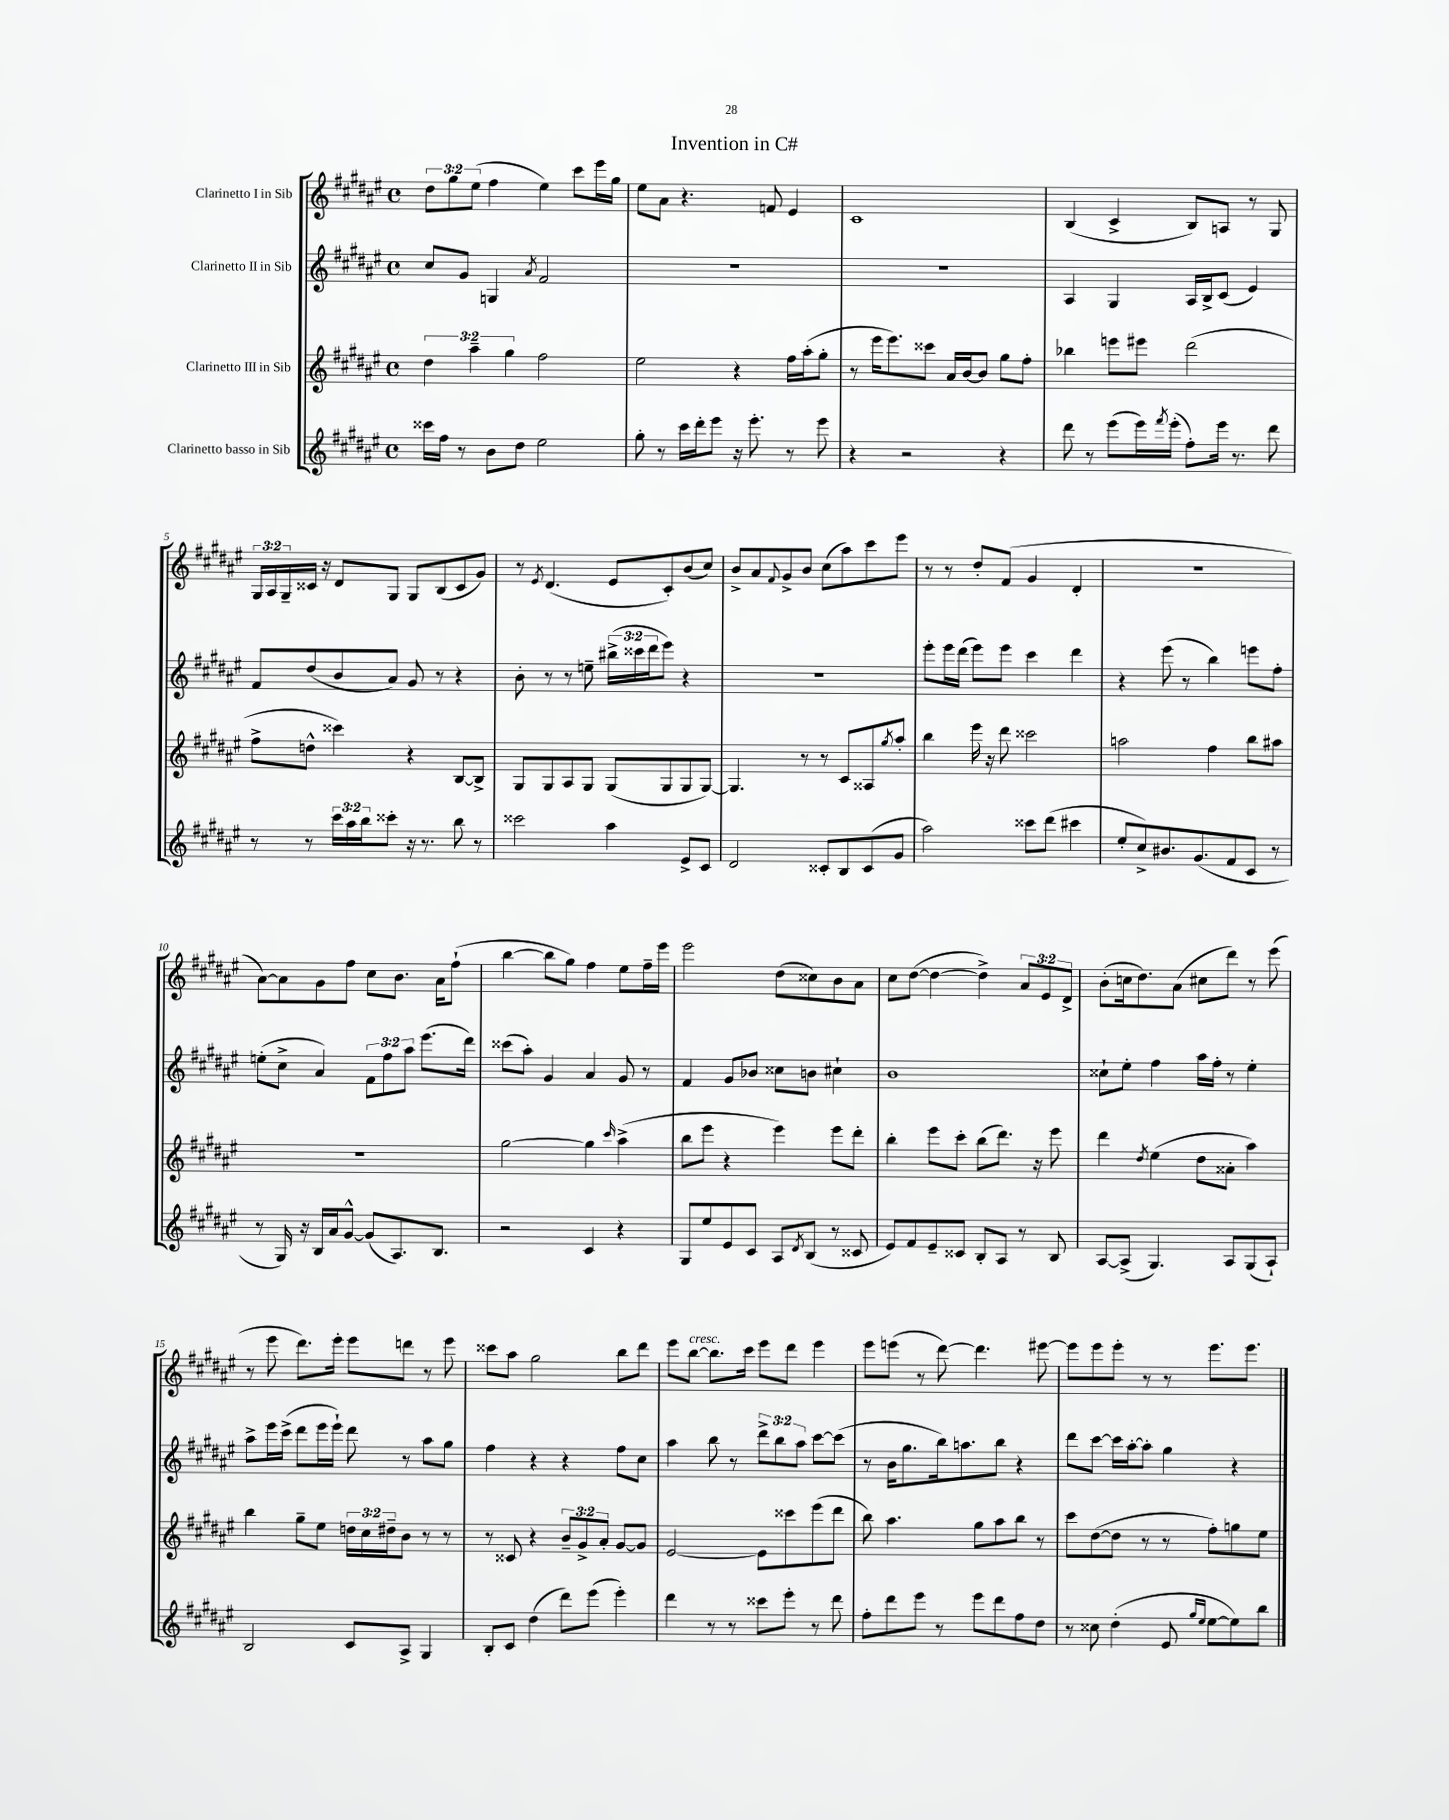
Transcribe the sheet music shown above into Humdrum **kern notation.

**kern	**kern	**kern	**kern
*staff4	*staff3	*staff2	*staff1
*clefG2	*clefG2	*clefG2	*clefG2
*k[f#c#g#d#a#e#]	*k[f#c#g#d#a#e#]	*k[f#c#g#d#a#e#]	*k[f#c#g#d#a#e#]
*M4/4	*M4/4	*M4/4	*M4/4
*met(c)	*met(c)	*met(c)	*met(c)
16ccc##\LL	6dd#\	8cc#/L	12dd#\L
16ff#\JJ	.	.	.
.	.	.	12gg#\
8r	.	8g#/J	.
.	6aa#~\	.	(12ee#\J
8b\L	.	4G/	4ff#\
.	6gg#\	.	.
8dd#\J	.	.	.
.	.	8qa#/	.
2ee#\	2ff#\	2f#/	4ee#\)
.	.	.	8ccc#\L
.	.	.	16eee#\L
.	.	.	16gg#\JJ
=	=	=	=
8gg#'\	2ee#\	1r	8ee#\L
8r	.	.	8a#\J
16ccc#\LL	.	.	4.r
16ddd#'\J	.	.	.
8eee#\J	.	.	.
16r	4r	.	.
8.eee#'\	.	.	.
.	.	.	8f/
8r	16ff#\LL	.	4e#/
.	(16aa#'\J	.	.
8eee#\	8gg#'\J	.	.
=	=	=	=
4r	8r	1r	1c#
.	16eee#\LK	.	.
.	8.eee#\)	.	.
2r	.	.	.
.	8ccc##\J	.	.
.	16a#/LL	.	.
.	[16b/J	.	.
.	8b/]J	.	.
4r	8gg#\L	.	.
.	8ff#'\J	.	.
=	=	=	=
8ddd#\	4bb-\	4A#/	(4B/
8r	.	.	.
(8eee#\L	8eee\L	4G#/	4c#^/
16eee#\L)	8eee#\J	.	.
8qfff#/	.	.	.
(16eee#'\JJ	.	.	.
8ff#'\L)	(2ddd#\	16A#/LL	8B/L)
.	.	16B^/J	.
16eee#\Jk	.	(8c#/J	8A/J
8.r	.	.	.
.	.	4e#/)	8r
8ddd#\	.	.	8G#/
=	=	=	=
8r	8ff#^\L	8f#/L	24G#/LL
.	.	.	24A#/
.	.	.	24G#~/
8r	8dd^^\J	(8dd#/	16c##/JJ
.	.	.	16r
24ccc#\LL	4ccc##\)	8b/	8d#/L
24aa#\	.	.	.
24bb\J	.	.	.
8ccc##'\J	.	8a#/J)	8G#/J
16r	4r	8g#/	8G#/L
8.r	.	.	.
.	.	8r	(8B/
8bb\	[8B/L	4r	8c##/
8r	8B^/]J	.	8g#/J)
=	=	=	=
2ccc##\	8G#/L	8b'\	8r
.	.	.	8qe#/
.	8G#/	8r	(4.d#/
.	8A#/	8r	.
.	8G#/J	8ee~\	.
4aa#\	(8G#/L	(24bb#^\LL	8e#/L
.	.	24ccc##\	.
.	.	24ddd#\J	.
.	8G#/	8eee#\J)	8c#'/)
8e#^/L	8G#/	4r	(8b/
8c#/J	[8G#/J)	.	8cc#/J)
=	=	=	=
2d#/	4.G#/]	1r	8b^/L
.	.	.	8a#/
.	.	.	8qqf#/
.	.	.	8g#^/
.	8r	.	8b/J
8c##'/L	8r	.	(8cc#\L
8B/	8c#/L	.	8aa#\)
(8c##/	8A##/	.	8ccc#\
.	8qgg#/	.	.
8g#/J	8aa#'/J	.	8eee#\J
=	=	=	=
2aa#\)	4bb\	8eee#'\L	8r
.	.	16eee#\L	8r
.	.	(16ddd#\JJ	.
.	16eee#\	8eee#\L)	8dd#'/L
.	16r	.	.
.	8ddd#\	8eee#\J	(8f#/J
8ccc##\L	2ccc##\	4ccc#\	4g#/
(8ddd#\J	.	.	.
4ccc#\	.	4ddd#\	4d#'/
=	=	=	=
8ee#'/L	2aa\	4r	1r
8cc#^/)	.	.	.
8.b#/	.	(8eee#\	.
.	.	8r	.
(8.g#/	.	.	.
.	4ff#\	4bb\)	.
8f#/	.	.	.
8c#/J	8bb\L	8eee\L	.
8r	8aa#\J	8ff#'\J	.
=	=	=	=
8r	1r	(8ee'\L	[8a#\L)
16G#/)	.	8cc#^\J	8a#\]
16r	.	.	.
16B/LL	.	4a#/)	8g#\
16a#/J	.	.	.
[8g#^^/J	.	.	8ff#\J
(8g#/]L	.	12f#\L	8cc#\L
.	.	12ff#\	.
8.A#/)	.	.	8.b\J
.	.	12aa#\J	.
.	.	(8.eee#\L	.
8.B/J	.	.	16a#\LK
.	.	.	(8ff#`\J
.	.	16ddd#\Jk)	.
=	=	=	=
2r	[2gg#\	(8ccc##\L	[4bb\
.	.	8aa#'\J)	.
.	.	4g#/	8bb\]L
.	.	.	8gg#\J)
4c#/	4gg#\]	4a#/	4ff#\
.	16qqccc#/	.	.
4r	(4aa#^\	8g#/	8ee#\L
.	.	8r	16ff#~\L
.	.	.	16eee#\JJ
=	=	=	=
8G#/L	8bb\L	4f#/	2eee#\
8ee#/	8eee#\J	.	.
8e#/	4r	8g#/L	.
8c#/J	.	8b-/J	.
8A#/L	4eee#\)	8cc##\L	(8dd#\L
8qd#/	.	.	.
(8B/J	.	8b\J	8cc##\)
8r	8eee#\L	4cc#`\	8b\
8c##/	8ddd#'\J	.	8a#\J
=	=	=	=
8e#/L)	4bb'\	1b	8cc#\L
8f#/	.	.	([8dd#\J
8e#~/	8eee#\L	.	4dd#\_
8c##/J	8ccc#'\J	.	.
8B'/L	(8bb\L	.	4dd#^\])
8A#/J	8.ddd#\J)	.	.
8r	.	.	12a#/L
.	16r	.	.
.	.	.	12e#/
8B/	8eee#\	.	.
.	.	.	12d#^/J
=	=	=	=
[8A#/L	4ddd#\	8cc##`\L	(8b'\L
(8A#^/]J	.	8ee#'\J	16cc\k
.	.	.	8.dd#\)
.	8qdd#/	.	.
4.G#/)	(4ee#\	4ff#\	.
.	.	.	(8a#\J
.	8dd#\L	16aa#\LL	8cc#\L
.	.	16ff#'\JJ	.
8A#/L	8a##'\J	8r	8ddd#\J)
(8G#/	4aa#\)	4ee#'\	8r
8A#`/J)	.	.	(8eee#\
=	=	=	=
2B/	4bb\	8aa#^\L	8r
.	.	16eee#\L	8eee#\
.	.	(16ccc#^\JJ	.
.	8gg#~\L	8ddd#\L	8.ddd#\L)
.	8ee#\J	16eee#\L	.
.	.	16eee#`\JJ)	16eee#'\Jk
8c#/L	24dd\LL	8ddd#\	8eee#\L
.	24cc#\	.	.
.	24dd#~\J	.	.
8A#^/J	8b\J	8r	8ddd\J
4G#/	8r	8aa#\L	8r
.	8r	8gg#\J	8eee#\
=	=	=	=
8B'/L	8r	4ff#\	8ccc##\L
8c#/J	8c##/	.	8aa#\J
(4dd#\	4r	4r	2gg#\
8ddd#\L)	12b~/L	4r	.
.	12g#^/	.	.
(8eee#\J	.	.	.
.	12a#'/J	.	.
4eee#'\)	[8g#/L	8ff#\L	8bb\L
.	8g#/]J	8cc#\J	8ddd#\J
=	=	=	=
4ddd#\	[2e#/	4aa#\	8eee#\L
.	.	.	[8bb\J
8r	.	8bb\	8.bb\]L
8r	.	8r	.
.	.	.	16ccc#\Jk
8ccc##\L	8e#\]L	12ddd#^\L	8eee#\L
.	.	12bb\	.
8eee#'\J	8ccc##\	.	8ddd#\J
.	.	12aa#\J	.
8r	(8eee#\	[8ccc#\L	4eee#\
8ddd#\	8ddd#\J	(8ccc#\]J	.
=	=	=	=
8ff#'\L	8bb\)	8r	8eee#\L
8ddd#\	4.aa#\	16b\LK	(8eee\J
.	.	8.gg#\	.
8eee#\J	.	.	8r
8r	.	16bb\k)	[8ddd#\)
.	.	8.aa\	.
8eee#\L	8gg#\L	.	4.ddd#\]
8ddd#\	8aa#\	8bb\J	.
8ff#\	8bb\J	4r	.
8dd#\J	8r	.	[8eee#\
=	=	=	=
8r	8ccc#\L	8ddd#\L	8eee#\]L
8cc##\	([8dd#\	[8ccc#\J	8eee#\
(4dd#'\	8dd#\]J	16ccc#\]LL	8eee#'\J
.	.	[16aa#'\J	.
.	8r	8aa#'\]J	8r
8e#/	8r	4gg#\	8r
16qqgg#/LL	.	.	.
16qqee#/JJ	.	.	.
[8ee#\L	8ff#'\L)	.	8.eee#\L
8ee#\])	8gg\	4r	.
.	.	.	8.eee#\J
8bb\J	8ee#\J	.	.
==	==	==	==
*-	*-	*-	*-
